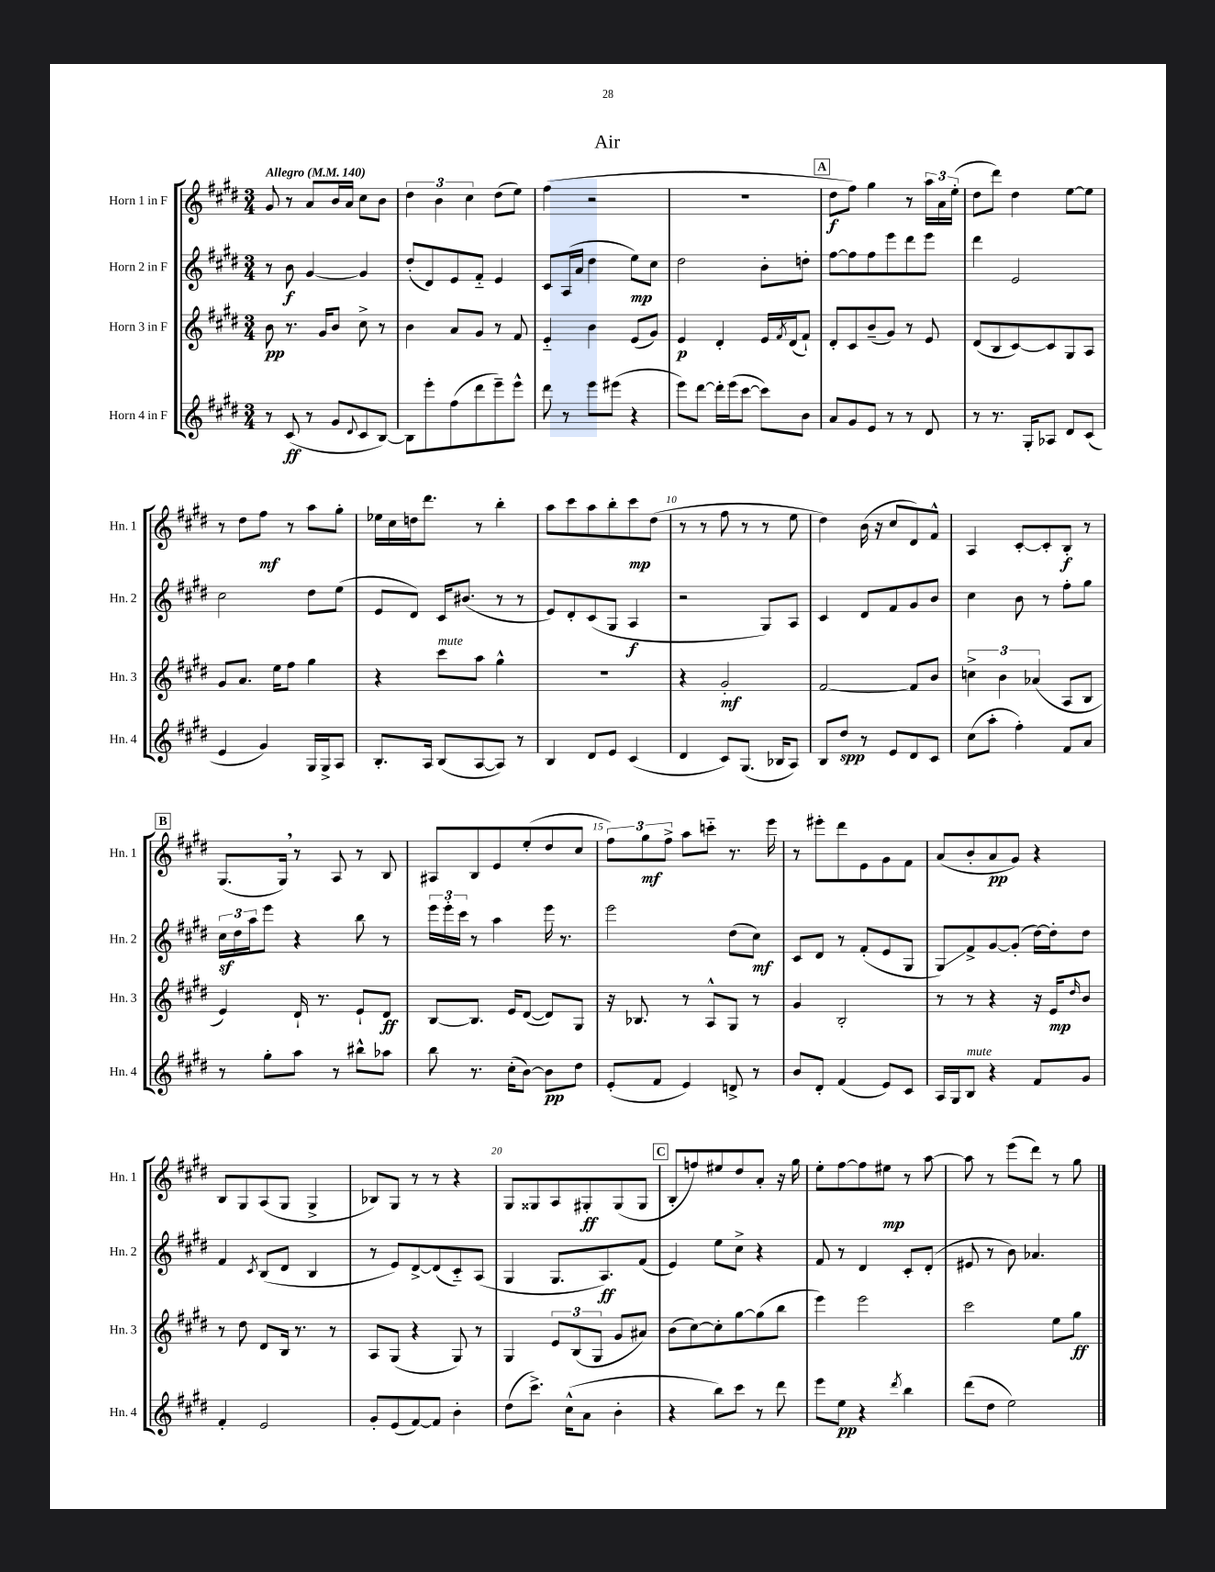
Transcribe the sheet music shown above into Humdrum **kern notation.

**kern	**kern	**kern	**kern
*staff4	*staff3	*staff2	*staff1
*clefG2	*clefG2	*clefG2	*clefG2
*k[f#c#g#d#]	*k[f#c#g#d#]	*k[f#c#g#d#]	*k[f#c#g#d#]
*M3/4	*M3/4	*M3/4	*M3/4
*MM140	*MM140	*MM140	*MM140
8r	8b	8r	8g#
(8c#	8.r	8b	8r
8r	.	[4g#	8a
.	16g#	.	.
8g#	8b	.	16b
.	.	.	16a
8qqd#	.	.	.
8c#	8cc#^	4g#]	8cc#
[8B)	8r	.	8b
=	=	=	=
8B]	4b	(8dd#'	6dd#
8eee'	.	8d#)	.
.	.	.	6b
(8ff#	8a	8e	.
.	.	.	6cc#
8ddd#	8g#	8f#'~	.
8eee~)	8r	4e	(8dd#
8eee^^	8f#	.	8ee)
=	=	=	=
8ddd#	4e'~	8c#	(4ff#
8r	.	(16A	.
.	.	16a	.
8eee	4b	4dd#	2r
(8eee#	.	.	.
4r	(8e	8ee)	.
.	8g#)	8cc#	.
=	=	=	=
8eee)	4e	2dd#	2.r
[8ddd#	.	.	.
16ddd#']	4d#'	.	.
(16eee	.	.	.
[8ccc#	.	.	.
8ccc#])	16e	8b'	.
.	8qf#	.	.
.	(16d#	.	.
8b	8f#`)	8dd'	.
=	=	=	=
8a	8d#'	[8ff#	8dd#
8g#	8c#	8ff#]	8ff#)
8e	(8b~	8ff#	4gg#
8r	8g#)	8eee	.
8r	8r	8ddd#	8r
8d#	8e	8eee	24aa
.	.	.	24a
.	.	.	(24ee'
=	=	=	=
8r	(8d#	4ddd#	8dd#
8.r	8B	.	8ddd#)
.	[8c#)	2e	4dd#
16G#'	.	.	.
8A-	8c#]	.	.
8d#	8G#	.	[8ee
(8c#	8A	.	8ee]
=	=	=	=
4e	8g#	2cc#	8r
.	8.a	.	8dd#
4g#)	.	.	8ff#
.	16ee	.	.
.	8ff#	.	8r
16G#	4gg#	8dd#	8aa
16G#^	.	.	.
8A	.	(8ee	8gg#'
=	=	=	=
8.B'	4r	8e	16ee-
.	.	.	16cc#
.	.	8d#)	16dd
16A	.	.	8.ddd#
(8B	8ccc#	16c#	.
.	.	(8.b#	.
[8A	8aa	.	8r
8A])	4gg#^^	8r	4bb'
8r	.	8r	.
=	=	=	=
4B	2.r	8e)	8aa
.	.	8d#'	8ccc#
8d#	.	(8c#	8aa
8e	.	8G#	8bb'
(4c#	.	4A	8ccc#
.	.	.	(8dd#
=	=	=	=
4d#	4r	2r	8r
.	.	.	8r
8c#)	2g#'	.	8ff#
(8.G#	.	.	8r
.	.	8G#)	8r
16B-	.	.	.
8A)	.	8A	8ee
=	=	=	=
8B	[2f#	4c#	4dd#)
8dd#	.	.	.
8r	.	8d#	(16b
.	.	.	16r
8e	.	8f#	8cc#
8d#	8f#]	8g#	8d#)
8c#	8b	8b	8f#^^
=	=	=	=
(8cc#	6cc^	4cc#	4A
8aa'	.	.	.
.	6b	.	.
4ff#')	.	8b	[8c#'
.	(6a-	.	.
.	.	8r	8c#']
8f#	8A	8ff#'	8B'
8a	8B	8gg#	8r
=	=	=	=
8r	4e)	24cc#	(8.G#
.	.	24dd#	.
.	.	24aa	.
8gg#'	.	8eee	.
.	.	.	16G#)
8aa	16d#`	4r	8r
.	8.r	.	.
8r	.	.	8A
8bb#^^	8e`	8bb	8r
8aa-	8d#	8r	8B
=	=	=	=
8bb	[8B	24eee	8A#
.	.	24eee'	.
.	.	24ccc#	.
8.r	8.B]	8r	8B
.	.	4aa	8e
(16cc#'	16e	.	.
[8b)	([8d#	.	(8ee'
8b]	8d#])	16eee	8dd#
.	.	8.r	.
8dd#	8G#	.	8cc#
=	=	=	=
(8e'	16r	2eee	12ff#)
.	8.B-	.	.
.	.	.	12gg#
8f#	.	.	.
.	.	.	12ff#^
4e)	8r	.	8aa
.	8A^^	.	8ccc'~
8d^	8G#	(8dd#	8.r
8r	8r	8cc#)	.
.	.	.	16eee
=	=	=	=
8b	4g#	8c#	8r
8d#'	.	8d#	8eee#'
(4f#	2B'	8r	8ddd#
.	.	(8f#'	8e
8e)	.	8e	8g#
8c#	.	8G#	8f#
=	=	=	=
16A	8r	8G#)	(8a
16G#	.	.	.
8B	8r	8f#^	8b'
4r	4r	[8g#	8a
.	.	(8g#']	8g#)
8f#	16r	[16dd#)	4r
.	16e	16dd#']	.
.	16qqdd#	.	.
8g#	8b	8dd#	.
=	=	=	=
4f#'	8r	4f#	8B
.	8dd#	.	8G#
.	.	8qc#	.
2e	8d#	(8B	(8A
.	16B	8d#	8G#
.	8.r	.	.
.	.	4B	4G#^
.	8r	.	.
=	=	=	=
8g#'	8A	8r	8B-)
(8e	(8G#	8e)	8G#
[8f#)	4r	[8d#^	8r
8f#]	.	(8d#]	8r
4b'	8G#)	8c#'~)	4r
.	8r	(8A	.
=	=	=	=
(8dd#	4G#	4G#	8G#
8.ccc#^)	.	.	8G##
.	12e	8.G#	8A
(16cc#^^	.	.	.
.	(12B	.	.
8a	.	.	8G#'
.	12G#	.	.
.	.	8.A)	.
4b'	8g#	.	(8G#
.	8a#)	(8f#	8G#
=	=	=	=
4r	(8b	4e)	8B'
.	[8cc#)	.	8ff)
8bb)	8cc#']	8ee	8ee#
8ccc#	[8gg#	8cc#^	8dd#
8r	(8gg#]	4r	8a'
8ddd#	8bb	.	16r
.	.	.	16gg#
=	=	=	=
8eee	4eee)	8f#	8ee'
8ee	.	8r	[8ff#
4r	2eee	4d#	8ff#]
.	.	.	8ee#
8qddd#	.	.	.
4bb	.	8c#'	8r
.	.	(8d#'	[8aa
=	=	=	=
(8ddd#	2ccc#	8e#	8aa]
8dd#	.	8r	8r
2ee)	.	8b)	(8eee
.	.	4.a-	8ddd#)
.	8ee	.	8r
.	8gg#	.	8gg#
==	==	==	==
*-	*-	*-	*-
